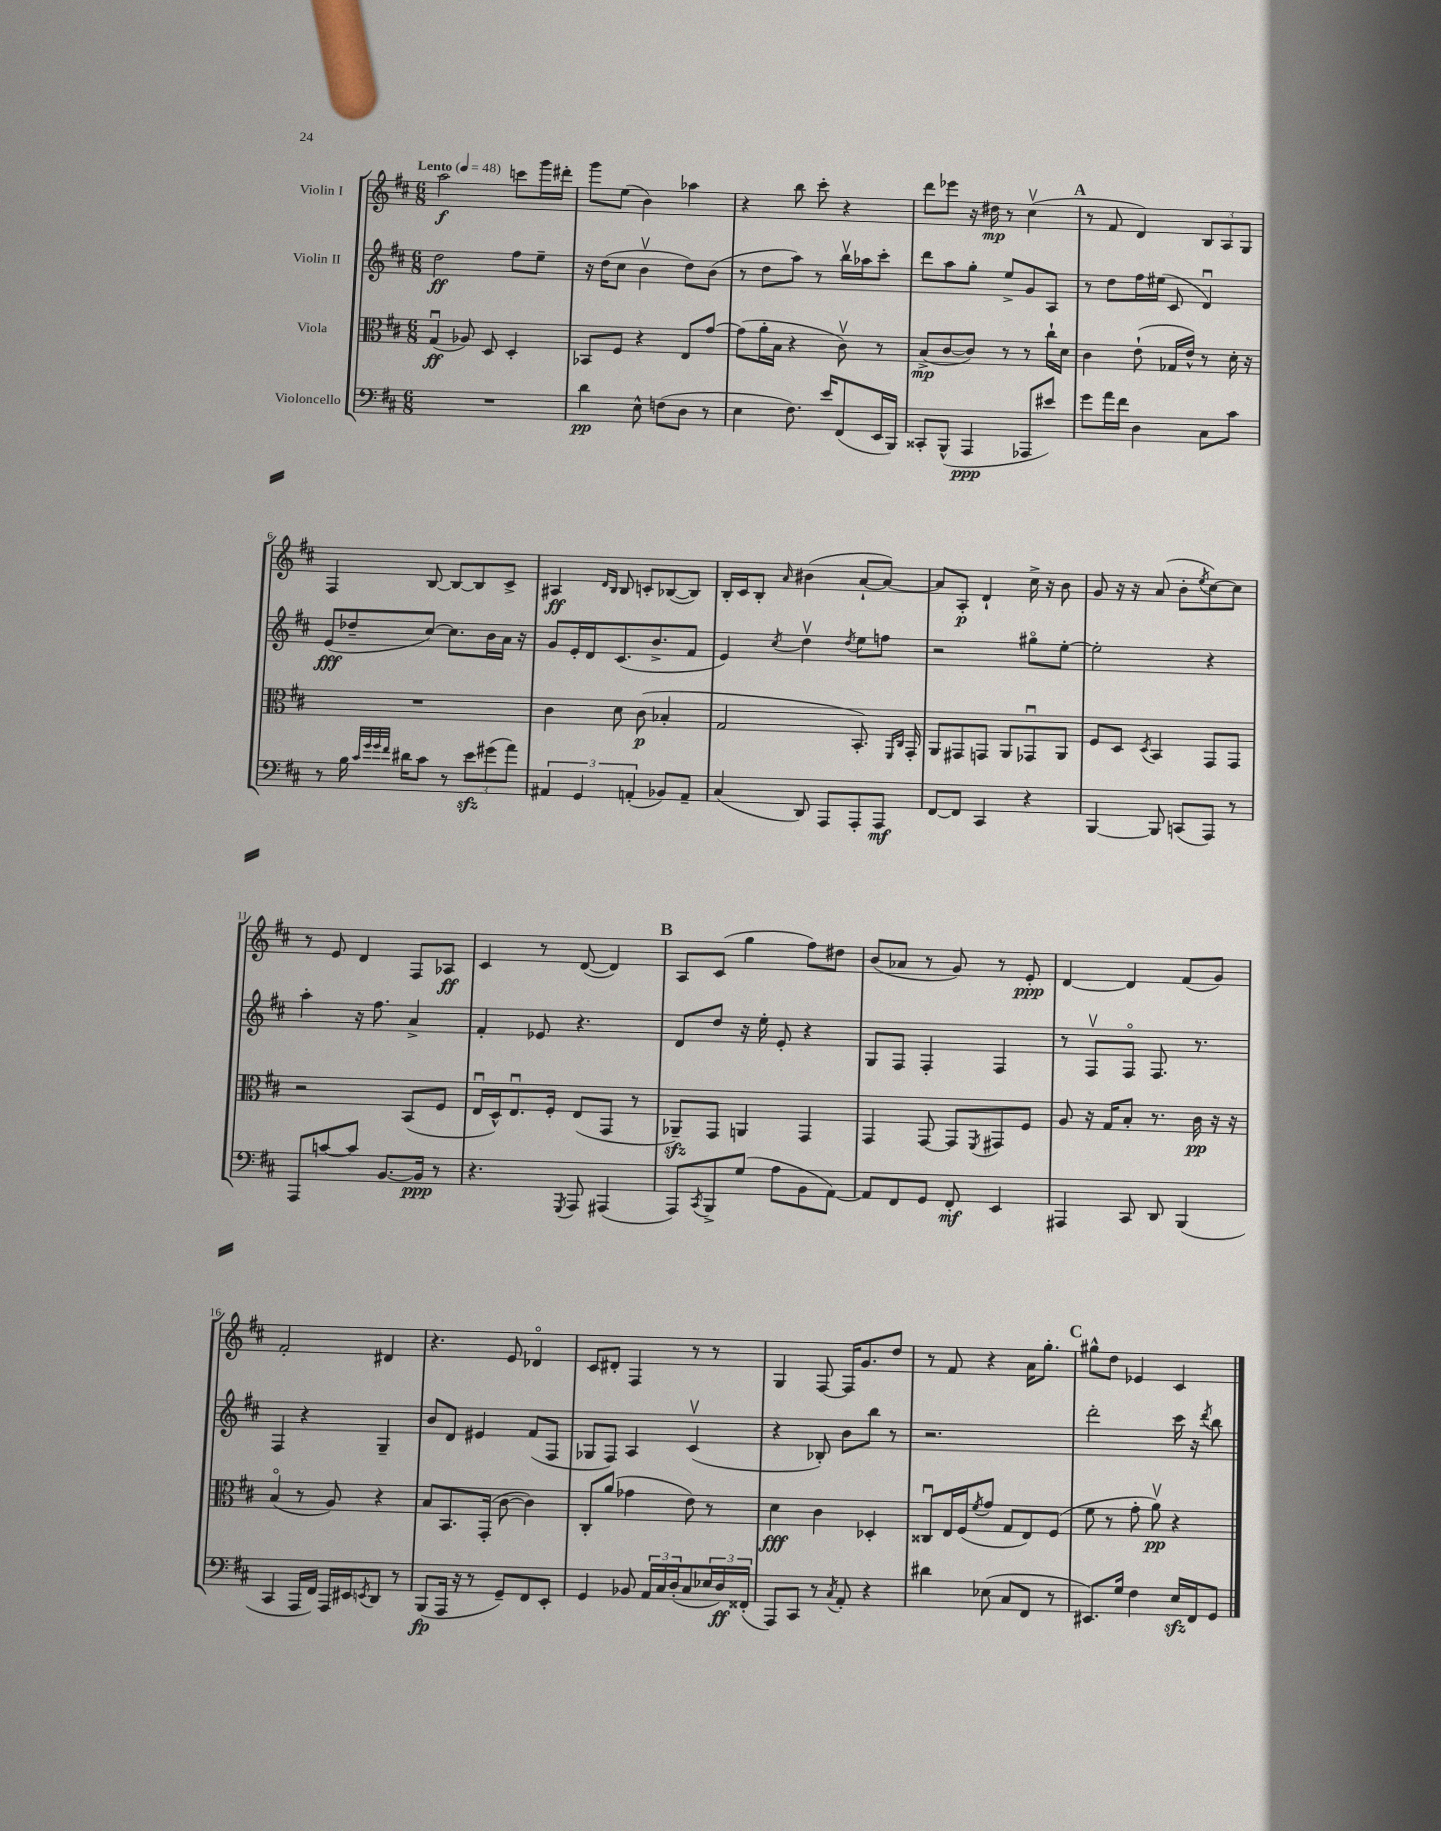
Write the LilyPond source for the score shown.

<<
\new StaffGroup <<
\new Staff = "s0" \with { instrumentName = "Violin I" } {
    \clef treble \key d \major \numericTimeSignature \time 6/8 \tempo "Lento" 4 = 48
    a''2\f c'''8 g'''16 dis'''16-. |
    g'''8 e''8( b'4) aes''4 |
    r4 b''8 cis'''8-. r4 |
    d'''8 ees'''8 r16 dis''16\mp r8 cis''4\upbow( |
    \mark \markup { \bold "A" } r8 fis'8 d'4) \tuplet 3/2 { b8 a8 g8 } |
    fis4 b8~ b8~ b8 cis'8-> |
    ais4\ff \grace { d'16 b16 } b8 c'8-. bes8~( bes8) |
    b16-. cis'16 b8-. \grace { a'16 } bis'4( a'8~-! a'8~) |
    a'8 a8-.\p d'4-! cis''16-> r16 b'8 |
    g'8 r16 r16 a'8( b'8-. \acciaccatura { e''8 } cis''8~) cis''8 |
    r8 e'8 d'4 fis8 aes8\ff |
    cis'4 r8 d'8~( d'4) |
    \mark \markup { \bold "B" } a8 cis'8( g''4 fis''8) dis''8 |
    b'8( aes'8 r8 g'8) r8 e'8-.\ppp |
    d'4~ d'4 fis'8( g'8) |
    fis'2-. dis'4 |
    r4. e'8 des'4\flageolet |
    cis'8 dis'8-. fis4 r8 r8 |
    g4 fis8~ fis16 g'8. d''8 |
    r8 fis'8 r4 a'16 g''8.-. |
    \mark \markup { \bold "C" } gis''8-^ d''8 ees'4 cis'4 \bar "|." |
}
\new Staff = "s1" \with { instrumentName = "Violin II" } {
    \clef treble \key d \major \numericTimeSignature \time 6/8
    d''2\ff fis''8 e''8-- |
    r16 d''16( cis''8 b'4\upbow d''8) b'8( |
    r8 d''8 a''8) r8 b''16\upbow aes''16 cis'''8-. |
    d'''8 a''8 g''8-. e''8-> g'8 a8 |
    \mark \markup { \bold "A" } r8 d''8 fis''16 eis''16( cis'8 d'4\downbow) |
    e'8\fff( des''8-- cis''8~) cis''8. b'16 a'16 r16 |
    g'8 e'16-. d'16 cis'8.( b'8.-> fis'8 |
    e'4) \acciaccatura { cis''8 } d''4\upbow \acciaccatura { d''8 } e''8 f''8 |
    r2 gis''8\flageolet e''8~-. |
    e''2-. r4 |
    a''4-. r16 fis''8. a'4-> |
    fis'4-. ees'8 r4. |
    \mark \markup { \bold "B" } d'8 d''8 r16 e''16-. e'8-. r4 |
    g8 fis8 fis4-. fis4 |
    r8 fis8\upbow fis8\flageolet fis8. r8. |
    fis4 r4 g4-- |
    b'8 d'8 eis'4 fis'8( fis8 |
    ges8 fis8) a4 cis'4\upbow( |
    r4 bes8-.) b'8 b''8 r8 |
    r2. |
    \mark \markup { \bold "C" } d'''2-. cis'''16 r16 \acciaccatura { d'''8 } b''8 \bar "|." |
}
\new Staff = "s2" \with { instrumentName = "Viola" } {
    \clef alto \key d \major \numericTimeSignature \time 6/8
    g4\downbow\ff( aes8) d8 d4-. |
    bes,8 fis8 r4 e8 g'8~ |
    g'8( a'16-. b16 r4 cis'8\upbow) r8 |
    b8->\mp( cis'8~ cis'8) r8 r8 cis''16-! d'16 |
    \mark \markup { \bold "A" } cis'4 e'8-!( ges16 e'16-^) r8 d'16-. r16 |
    R2. |
    cis'4 d'8 cis'8\p( bes4-. |
    g2 b,8.-.) \grace { fis,16 cis16 } g,16-. |
    a,8 gis,8 g,8 a,8 ges,8\downbow a,8 |
    fis8 d8 \acciaccatura { d8 } b,4 g,8 g,8 |
    r2 b,8( fis8 |
    e16\downbow d16-^) e8.\downbow fis16-. e8( g,8 r8 |
    \mark \markup { \bold "B" } aes,8--\sfz) g,8 a,4 g,4 |
    g,4 g,8~ g,8 \acciaccatura { fis,8 } gis,8 fis8 |
    a8 r16 g16 b8-. r8. cis'16\pp r16 r16 |
    b4\flageolet( r8 a8) r4 |
    b8 b,8. g,16-.( cis'8~ cis'4) |
    cis8-. a'8( ges'4 e'8) r8 |
    d'4\fff cis'4 des4-. |
    cisis8\downbow e16 fis16( \acciaccatura { fis'8 } g'8 g8 e8) fis8( |
    \mark \markup { \bold "C" } fis'8 r8 g'8-. a'8\upbow\pp) r4 \bar "|." |
}
\new Staff = "s3" \with { instrumentName = "Violoncello" } {
    \clef bass \key d \major \numericTimeSignature \time 6/8
    R2. |
    d'4\pp e8-^ f8( d8 r8 |
    e4 fis8.) e'16 fis,8( e,16 b,,16) |
    cisis,8-. b,,8-^( a,,4\ppp aes,,8 eis'8) |
    \mark \markup { \bold "A" } g'8 a'16 fis'16 d4 cis8 cis'8 |
    r8 b16 \grace { cis'32 g'32 g'32 fis'32 } dis'16 cis'8 r8 \tuplet 3/2 { e'8\sfz gis'8( a'8) } |
    \tuplet 3/2 { ais,4 g,4 a,4-.( } bes,8) a,8-- |
    cis4( d,8) a,,8 a,,8-. a,,8\mf |
    fis,8~ fis,8 cis,4 r4 |
    b,,4~ b,,8 c,8( a,,8) r8 |
    a,,8 c'8~ c'8 b,8.~ b,16\ppp r8 |
    r4. \acciaccatura { g,,8 } a,,8 ais,,4( |
    \mark \markup { \bold "B" } a,,8) \acciaccatura { cis,8 } b,,8-> g8( a8 b,8 a,8~) |
    a,8 fis,8 g,8 fis,8-.\mf e,4 |
    ais,,4 cis,8 d,8 b,,4( |
    cis,4 a,,16 fis,16) a,,16 eis,16 \acciaccatura { e,8 } d,8 r8 |
    b,,8\fp( a,,16 r16 r8 g,8--) fis,8 e,8-. |
    g,4 bes,8 \tuplet 3/2 { a,16 cis16 d16-.( } cis8 \tuplet 3/2 { ees16 d16\ff) fisis,16-.( } |
    a,,8) cis,8 r8 \acciaccatura { cis8 } a,8-. r4 |
    dis'4 ees8( cis8 fis,8 r8 |
    \mark \markup { \bold "C" } eis,8.) g16 fis4 e16\sfz fis,16 g,8 \bar "|." |
}
>>
>>
